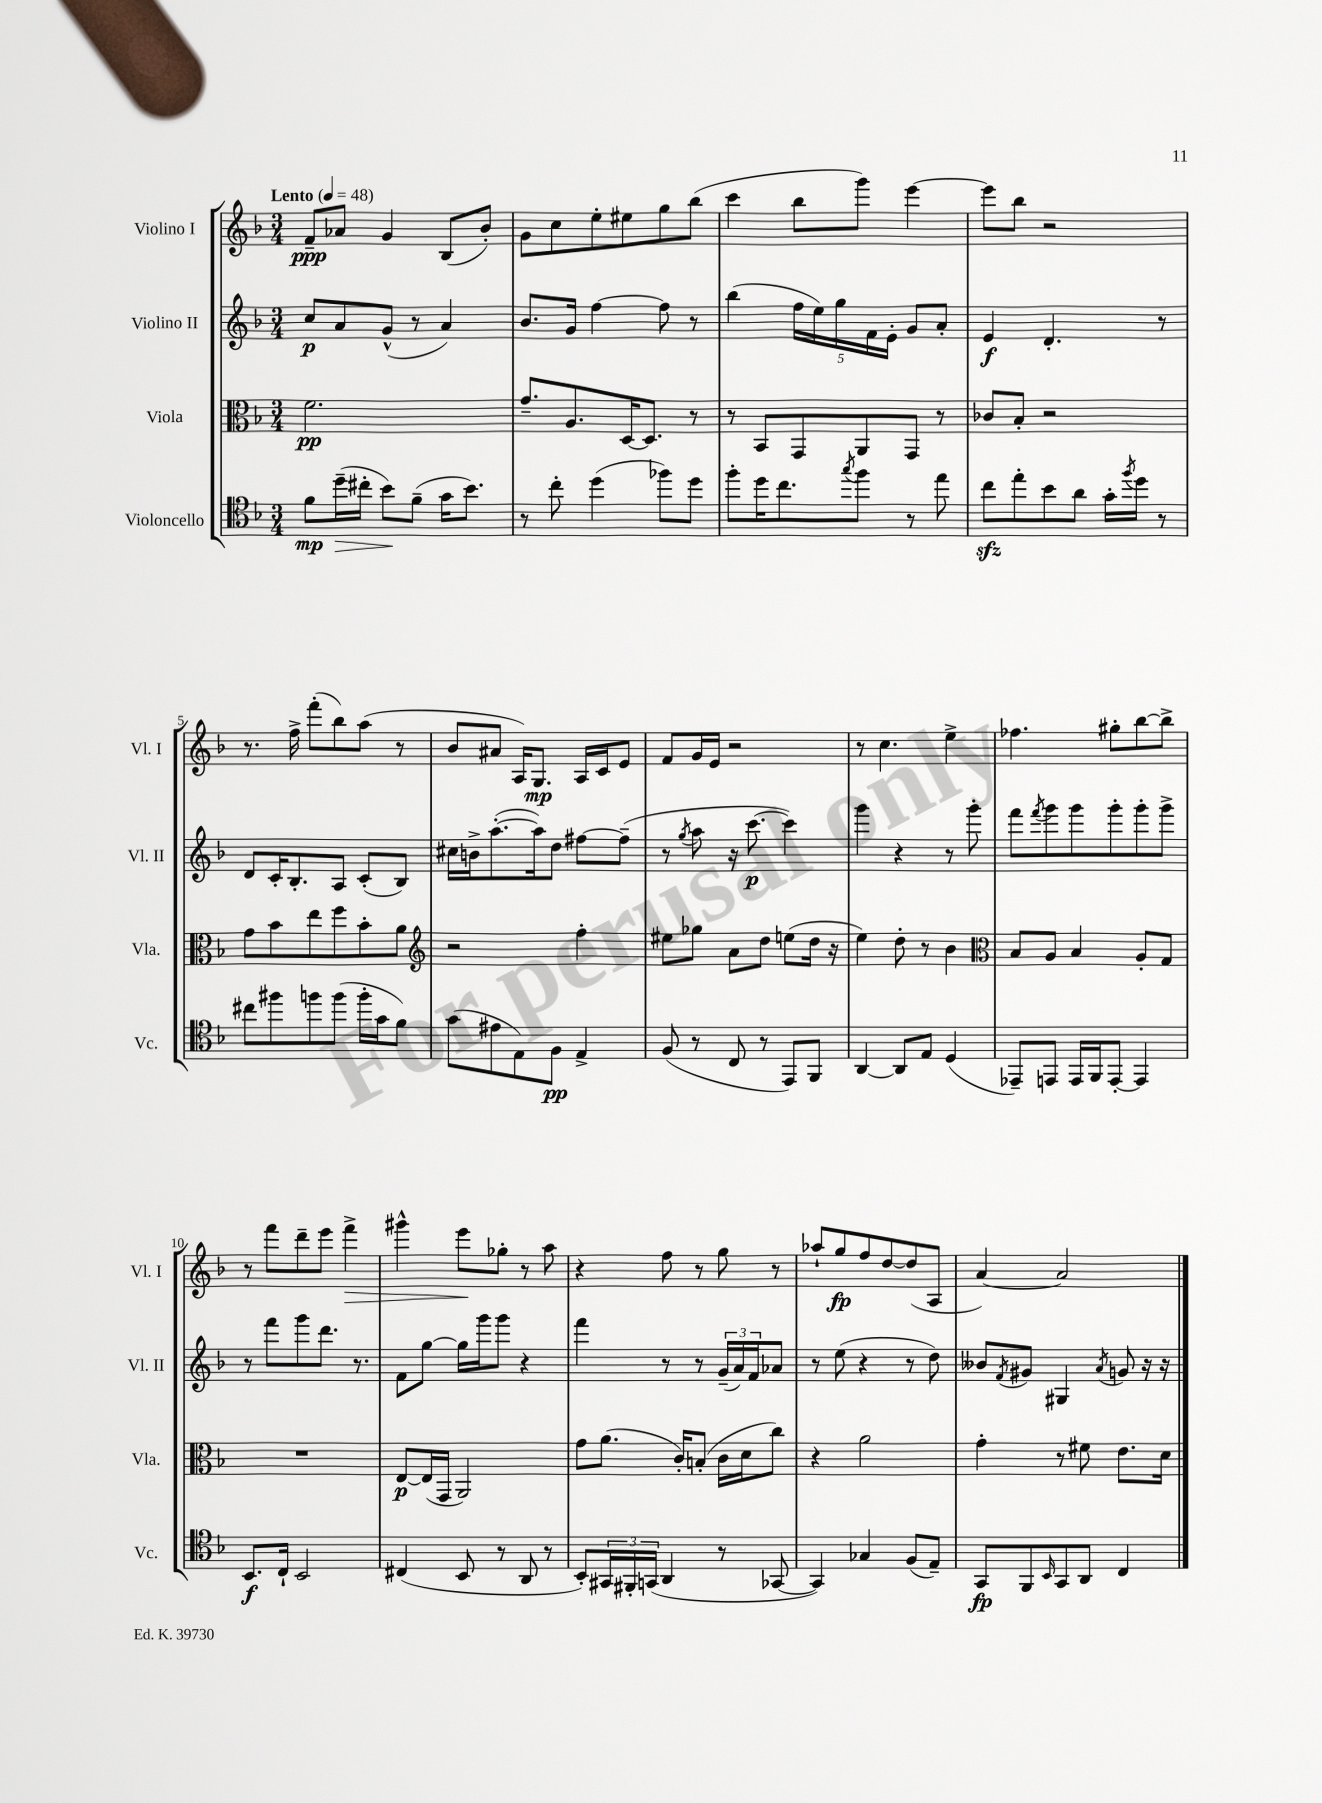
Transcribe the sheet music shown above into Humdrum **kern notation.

**kern	**kern	**kern	**kern
*staff4	*staff3	*staff2	*staff1
*clefC4	*clefC3	*clefG2	*clefG2
*k[b-]	*k[b-]	*k[b-]	*k[b-]
*M3/4	*M3/4	*M3/4	*M3/4
*MM48	*MM48	*MM48	*MM48
8f	2.f	8cc	8f~
(16dd~	.	8a	8a-
16cc#'	.	.	.
8b-)	.	(8g^^	4g
(8f~	.	8r	.
16g	.	4a)	(8B-
8.b-)	.	.	.
.	.	.	8b-')
=	=	=	=
8r	8.g~	8.b-	8g
8cc'	.	.	8cc
.	8.A	16g	.
(4dd	.	[4ff	8ee'
.	[16D	.	8ee#
.	8.D]	.	.
8ff-)	.	8ff]	8gg
8dd	8r	8r	(8bb-
=	=	=	=
8ff'	8r	(4bb-	4ccc
16dd	8BB-	.	.
8.cc	.	.	.
.	8GG	20ff	8bb-
.	.	20ee)	.
.	.	20gg	.
8qgg	.	.	.
8ff	8AA	.	8ggg)
.	.	20f	.
.	.	20e'	.
8r	8GG	8g	[4eee
8ee	8r	8a'	.
=	=	=	=
8cc	8c-	4e	8eee]
8ee'	8B-'	.	8bb-
8b-	2r	4.d'	2r
8a	.	.	.
16g'	.	.	.
8qff	.	.	.
16dd	.	.	.
8r	.	8r	.
=	=	=	=
8cc#	8g	8d	8.r
8ff#	8b-	16c'	.
.	.	8.B-'	16ff^
8ff	8ee	.	(8fff'
(8ff	8ff	8A	8bb-)
16ff'	8b-'	(8c'	(8aa
16g	.	.	.
8f)	8a	8B-)	8r
=	=	=	=
*	*clefG2	*	*
(8g	2r	16cc#	8b-
.	.	16b^	.
8e#	.	([8.aa'	8a#
8E)	.	.	16A)
.	.	16aa])	8.G
8F	.	8dd	.
4E^	4ff'	[8ff#	16A
.	.	.	16c
.	.	(8ff#~]	8e
=	=	=	=
(8F	8ee#	8r	8f
.	.	8qgg	.
8r	8gg-	8aa	16g
.	.	.	16e
8C	8a	16r	2r
.	.	[8.ccc	.
8r	8dd	.	.
8EE)	(8ee	4ccc])	.
8FF	16dd	.	.
.	16r	.	.
=	=	=	=
[4AA	4ee)	4ggg	8r
.	.	.	4.cc
8AA]	8dd'	4r	.
8E	8r	.	.
(4D	4b-	8r	4ee^
.	.	8ggg'	.
=	=	=	=
*	*clefC3	*	*
8EE-~)	8B-	8fff	4.ff-
.	.	8qfff	.
8EE	8A	8ggg	.
16EE	4B-	8ggg	.
16FF	.	.	.
[8EE'	.	8ggg'	8gg#'
4EE]	8A'	8ggg'	[8bb-
.	8G	8ggg^	8bb-^]
=	=	=	=
8.BB-	2.r	8r	8r
.	.	8fff	8fff
16C`	.	.	.
2BB-	.	8ggg	8ddd~
.	.	8.ddd	8eee
.	.	.	4fff^
.	.	8.r	.
=	=	=	=
(4C#	[8E	8f	4ggg#^^
.	(16E]	[8gg	.
.	16GG	.	.
8BB-	2AA)	16gg]	8eee
.	.	16ggg	.
8r	.	8ggg	8gg-'
8AA	.	4r	8r
8r	.	.	8aa
=	=	=	=
8BB-')	8g	4fff	4r
24GG#	(8.a	.	.
24FF#'	.	.	.
(24GG	.	.	.
4AA	.	8r	8ff
.	16c')	.	.
.	(8B'	8r	8r
8r	16c	(24g~	8gg
.	.	24a)	.
.	16d	.	.
.	.	24f	.
[8GG-	8cc)	8a-	8r
=	=	=	=
4GG-])	4r	8r	8aa-`
.	.	(8ee	8gg
4G-	2a	4r	8ff
.	.	.	[8dd
(8F	.	8r	(8dd]
8E~)	.	8dd)	8A
=	=	=	=
8GG	4g'	8b--	[4a)
.	.	8qf	.
8FF	.	8g#	.
16qqBB-	.	.	.
8GG	8r	4G#	2a]
8AA	8f#	.	.
.	.	8qa	.
4C	8.e	8g	.
.	.	16r	.
.	16d	16r	.
==	==	==	==
*-	*-	*-	*-
